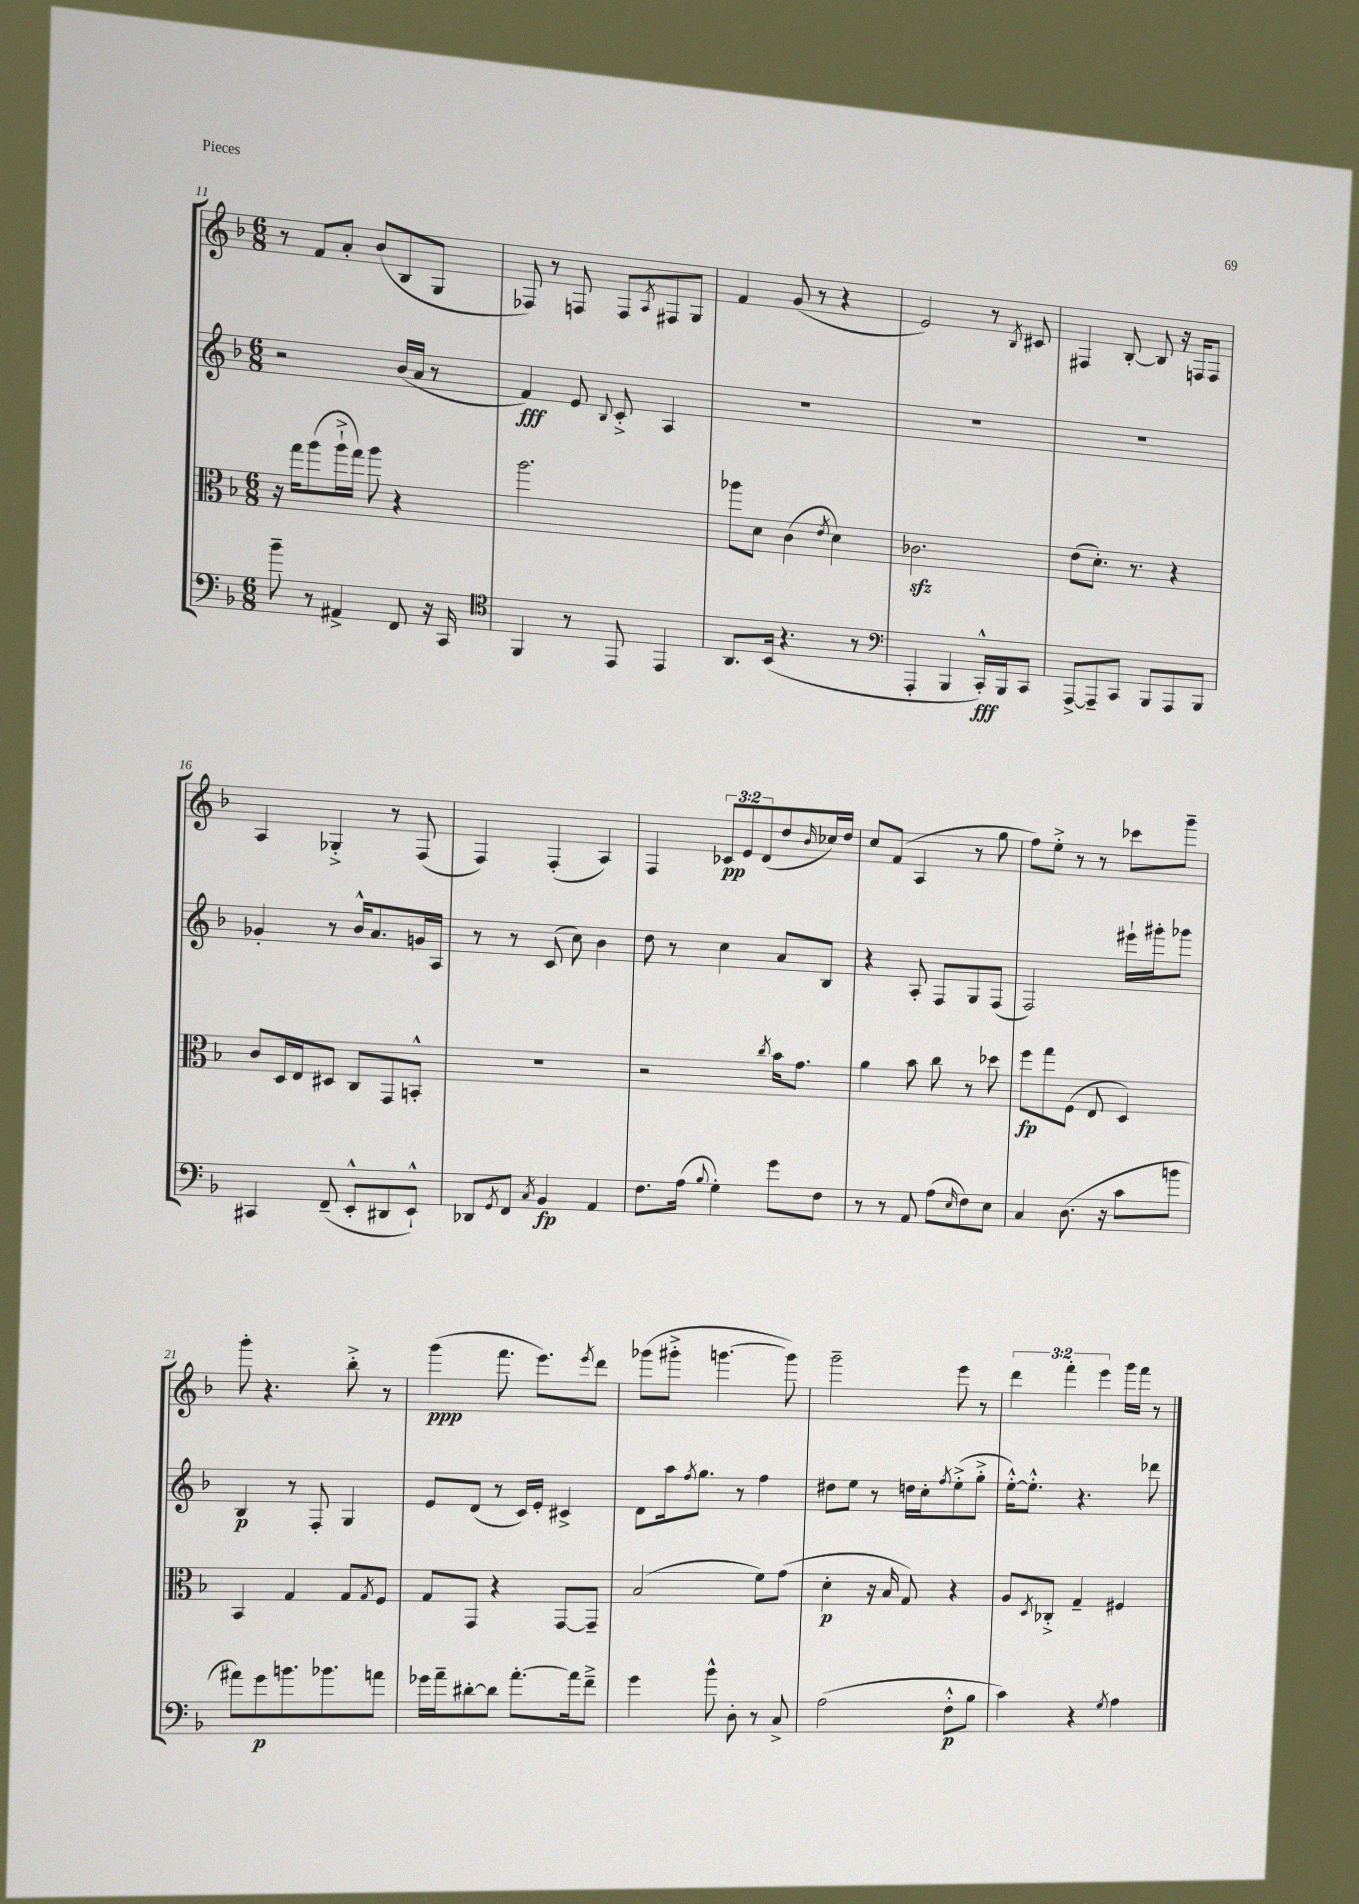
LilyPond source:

<<
\new StaffGroup <<
\new Staff = "s0" {
    \clef treble \key f \major \numericTimeSignature \time 6/8 \override Staff.TupletNumber.text = #tuplet-number::calc-fraction-text
    r8 f'8 a'8-. bes'8( bes8 g8 |
    fes8) r8 f8 f8 \acciaccatura { a8 } fis8 g8 |
    f'4 g'8( r8 r4 |
    e'2) r8 \acciaccatura { bes8 } cis'8 |
    fis4 bes8~-. bes8 r16 f16 f8 |
    a4 ges4-.-> r8 f8( |
    f4) f4-.( a4) |
    f4 \tuplet 3/2 { ces'8\pp e'8 d'8( } d''8 \grace { bes'16 } ces''16) d''16 |
    c''8 f'8( a4 r8 g''8 |
    f''8) e''8-.-> r8 r8 ces'''8 g'''8-- |
    g'''8-. r4. bes''8-.-> r8 |
    g'''4\ppp( f'''8. e'''8.) \acciaccatura { e'''8 } d'''8 |
    ges'''8( gis'''8-.-> g'''4.~ g'''8) |
    g'''2-- e'''8 r8 |
    \tuplet 3/2 { d'''4 f'''4-. e'''4 } g'''16 f'''16 r8 \bar "|." |
}
\new Staff = "s1" {
    \clef treble \key f \major \numericTimeSignature \time 6/8
    r2 bes'16( a'16 r8 |
    f'4\fff) e'8 \appoggiatura { bes8 } c'8-.-> a4 |
    R2. |
    R2. |
    R2. |
    ges'4-. r8 bes'16-^ a'8. g'16 a16 |
    r8 r8 c'8( c''8) bes'4 |
    d''8 r8 c''4 a'8 bes8 |
    r4 a8-. f8 g8 f8( |
    f2) eis'''16-! gis'''16-. ges'''8 |
    bes4\p r8 f8-. g4 |
    e'8 d'8( r8 c'16) e'16-. cis'4-> |
    d'8 a''16 \acciaccatura { f''8 } g''8. r8 f''4 |
    dis''8 e''8 r8 d''16 c''16-. \acciaccatura { f''8 } e''8-.->( g''8-.-> |
    e''16~-.-^) e''8.-.-^ r4. des'''8 \bar "|." |
}
\new Staff = "s2" {
    \clef alto \key f \major \numericTimeSignature \time 6/8
    r16 g''16 a''8( a''16-!-> g''16) a''8 r4 |
    a''2. |
    aes''8 d'8 c'4( \acciaccatura { e'8 } d'4) |
    ces'2.\sfz |
    e'8( d'8.-.) r8. r4 |
    c'8 d16 e16 dis8 c8 g,8 b,8-.-^ |
    R2. |
    r2 \acciaccatura { c''8 } bes'16 g'8. |
    a'4 bes'8 c''8 r8 des''8 |
    f''8\fp g''8 f8( e8 d4) |
    bes,4 g4 g8 \acciaccatura { g8 } f8 |
    g8 g,8 r4 g,8~ g,8-- |
    bes2( f'8) g'8( |
    d'4-.\p r16 bes16 g8) r4 |
    a8 \acciaccatura { d8 } ces8-.-> g4-- fis4 \bar "|." |
}
\new Staff = "s3" {
    \clef bass \key f \major \numericTimeSignature \time 6/8
    bes'8-- r8 ais,4-> f,8 r16 c,16 |
    \clef tenor f,4 r8 e,8 e,4 |
    a,8. bes,16( r4. r8 |
    \clef bass a,,4-. bes,,4 c,16-.-^\fff) bes,,16 c,8 |
    a,,8~-> a,,8-- c,8 bes,,8 a,,8 bes,,8 |
    cis,4 f,8--( e,8-.-^ dis,8 e,8-!-^) |
    des,8 \acciaccatura { g,8 } f,8 \acciaccatura { c8 } bes,4\fp a,4 |
    f8. a16( \appoggiatura { bes8 } g4-.) g'8 f8 |
    r8 r8 a,8 a8( \grace { e16 } f8) e8 |
    c4 d8.( r16 c'8 b'8 |
    ais'8) g'8\p b'8. bes'8. a'8 |
    ges'16 a'16-- dis'8~-. dis'8 a'8.~-. a'16 f'8---> |
    g'4 bes'8-^ d8-. r8 c8-> |
    a2( f8-.-^\p bes8 |
    c'4) r4 \acciaccatura { g8 } a4 \bar "|." |
}
>>
>>
\layout { \context { \Score currentBarNumber = #11 } }
